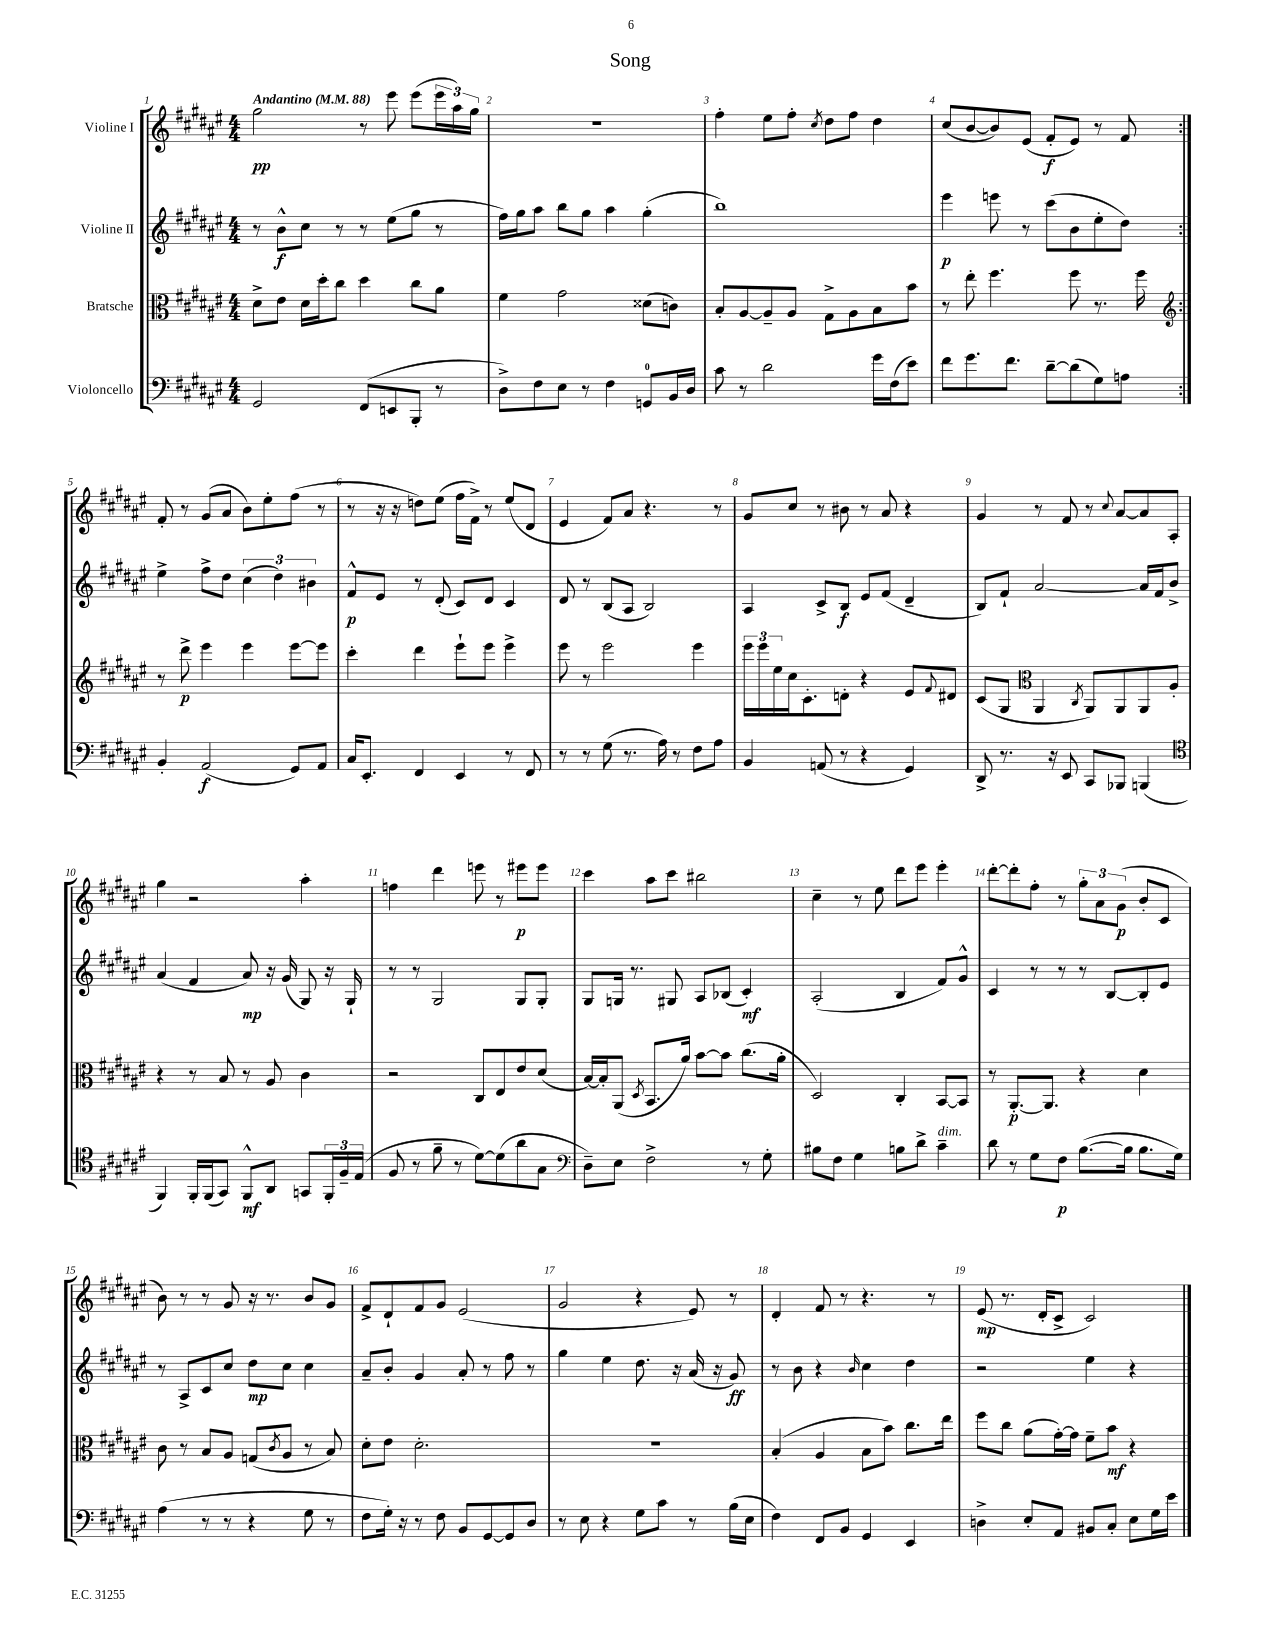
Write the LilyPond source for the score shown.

\header { title = "Song" }
<<
\new StaffGroup <<
\new Staff = "s0" \with { instrumentName = "Violine I" } {
    \clef treble \key fis \major \numericTimeSignature \time 4/4 \tempo "Andantino" 4 = 88
    \repeat volta 2 { gis''2\pp r8 eis'''8 eis'''8( \tuplet 3/2 { eis'''16 ais''16) gis''16 } |
    R1 |
    fis''4-. eis''8 fis''8-. \acciaccatura { cis''8 } dis''8 fis''8 dis''4 |
    cis''8( b'8~ b'8) eis'8( fis'8-.\f eis'8) r8 fis'8 | }
    fis'8-. r8 gis'8( ais'8 b'8) eis''8-. fis''8( r8 |
    r8 r16 r16 d''8) eis''8( fis''16 fis'16->) r8 eis''8( dis'8 |
    eis'4 fis'8) ais'8 r4. r8 |
    gis'8 cis''8 r8 bis'8 r8 ais'8 r4 |
    gis'4 r8 fis'8 r8 \appoggiatura { cis''8 } ais'8~ ais'8 ais8-. |
    gis''4 r2 ais''4-. |
    f''4 dis'''4 e'''8 r8 eis'''8\p eis'''8 |
    cis'''4 ais''8 cis'''8 bis''2 |
    cis''4-- r8 eis''8 dis'''8 eis'''8 eis'''4-. |
    dis'''8~-. dis'''8-. fis''8-. r8 \tuplet 3/2 { gis''8-. ais'8 gis'8\p( } b'8-. cis'8 |
    b'8) r8 r8 gis'8 r16 r8. b'8 gis'8 |
    fis'8-> dis'8-! fis'8 gis'8 eis'2( |
    gis'2 r4 eis'8) r8 |
    dis'4-. fis'8 r8 r4. r8 |
    eis'8\mp( r8. dis'16-. cis'8-> cis'2) \bar "|." |
}
\new Staff = "s1" \with { instrumentName = "Violine II" } {
    \clef treble \key fis \major \numericTimeSignature \time 4/4
    \repeat volta 2 { r8 b'8-^\f cis''8 r8 r8 eis''8( gis''8 r8 |
    fis''16) gis''16 ais''8 b''8 gis''8 ais''4 gis''4-.( |
    b''1) |
    eis'''4\p e'''8 r8 cis'''8( b'8 eis''8-. dis''8) | }
    eis''4-> fis''8-> dis''8 \tuplet 3/2 { cis''4( dis''4) bis'4 } |
    fis'8-^\p eis'8 r8 dis'8-.( cis'8) dis'8 cis'4 |
    dis'8 r8 b8( ais8 b2) |
    ais4 cis'8-> b8\f eis'8 fis'8( dis'4-- |
    b8) fis'8-! ais'2~ ais'16 fis'16 b'8-> |
    ais'4( fis'4 ais'8\mp) r16 gis'16( gis8) r16 gis16-! |
    r8 r8 gis2 gis8 gis8-. |
    gis8 g16 r8. gis8 ais8 bes8( cis'4-.\mf) |
    ais2-.( b4 fis'8) gis'8-^ |
    cis'4 r8 r8 r8 b8~ b8-. eis'8 |
    r8 ais8-> cis'8 cis''8 dis''8\mp cis''8 cis''4 |
    ais'8-- b'8-. gis'4 ais'8-. r8 fis''8 r8 |
    gis''4 eis''4 dis''8. r16 ais'16( r16 gis'8\ff) |
    r8 b'8 r4 \grace { b'16 } cis''4 dis''4 |
    r2 eis''4 r4 \bar "|." |
}
\new Staff = "s2" \with { instrumentName = "Bratsche" } {
    \clef alto \key fis \major \numericTimeSignature \time 4/4
    \repeat volta 2 { dis'8-> eis'8 dis'16 dis''16-. cis''8 dis''4 cis''8 ais'8 |
    fis'4 gis'2 disis'8( c'8) |
    b8-. ais8~ ais8-- ais8 gis8-> ais8 b8 b'8 |
    r8 eis''8-. fis''4. fis''8 r8. fis''16 | }
    \clef treble r8 dis'''8->\p eis'''4 eis'''4 eis'''8~ eis'''8 |
    cis'''4-. dis'''4 eis'''8-! eis'''8 eis'''4-> |
    eis'''8 r8 eis'''2 eis'''4 |
    \tuplet 3/2 { eis'''16 eis'''16 eis''16 } cis''16 cis'8.-. d'8-. r4 eis'8 \appoggiatura { fis'8 } dis'8 |
    cis'8( gis8 \clef alto ais,4 \acciaccatura { cis8 } ais,8) ais,8 ais,8 ais8-. |
    r4 r8 b8 r8 ais8 cis'4 |
    r2 cis8 eis8 eis'8 dis'8( |
    b16~) b16-. ais,8( \acciaccatura { dis8 } b,8. ais'16) b'8~ b'8 cis''8.( ais'16-. |
    dis2) cis4-. b,8~ b,8 |
    r8 ais,8.~-.\p ais,8. r4 dis'4 |
    cis'8 r8 b8 ais8 g8( \acciaccatura { cis'8 } ais8 r8 b8) |
    dis'8-. eis'8 dis'2.-. |
    R1 |
    b4-.( ais4 b8 b'8) cis''8. eis''16 |
    fis''8 cis''8 ais'8( gis'16~-.) gis'16 fis'8-- b'8\mf r4 \bar "|." |
}
\new Staff = "s3" \with { instrumentName = "Violoncello" } {
    \clef bass \key fis \major \numericTimeSignature \time 4/4
    \repeat volta 2 { gis,2 fis,8( e,8 b,,8-. r8 |
    dis8->) fis8 eis8 r8 fis4 g,8-0 b,16 dis16 |
    cis'8 r8 dis'2 gis'16 fis16( eis'8) |
    fis'8 gis'8. fis'8. dis'8~-- dis'8( gis8) a8 | }
    b,4-. ais,2\f( gis,8) ais,8 |
    cis16 eis,8.-. fis,4 eis,4 r8 fis,8 |
    r8 r8 gis8( r8. ais16) r8 fis8 ais8 |
    b,4 a,8( r8 r4 gis,4) |
    dis,8-> r8. r16 eis,8 cis,8 bes,,8 b,,4( |
    \clef tenor fis,4) fis,16-. fis,16( gis,8) fis,8-^\mf ais,8 g,8 \tuplet 3/2 { fis,16-. fis16-- eis16( } |
    fis8 r8 fis'8-- r8 dis'8~) dis'8( ais'8 gis8 |
    \clef bass dis8--) eis8 fis2-> r8 gis8-. |
    bis8 fis8 gis4 b8 dis'8-> cis'4--^\markup { \italic "dim." } |
    dis'8 r8 gis8 fis8\p b8.~( b16 b8. gis16) |
    ais4( r8 r8 r4 gis8 r8 |
    fis8 gis16-.) r16 r8 fis8 b,8 gis,8~ gis,8 dis8 |
    r8 eis8 r4 gis8 cis'8 r8 b16( eis16 |
    fis4) fis,8 b,8 gis,4 eis,4 |
    d4-> eis8-. ais,8 bis,8 cis8-. eis8 gis16 eis'16 \bar "|." |
}
>>
>>
\layout { \context { \Score \override BarNumber.break-visibility = ##(#f #t #t) barNumberVisibility = #all-bar-numbers-visible } }
